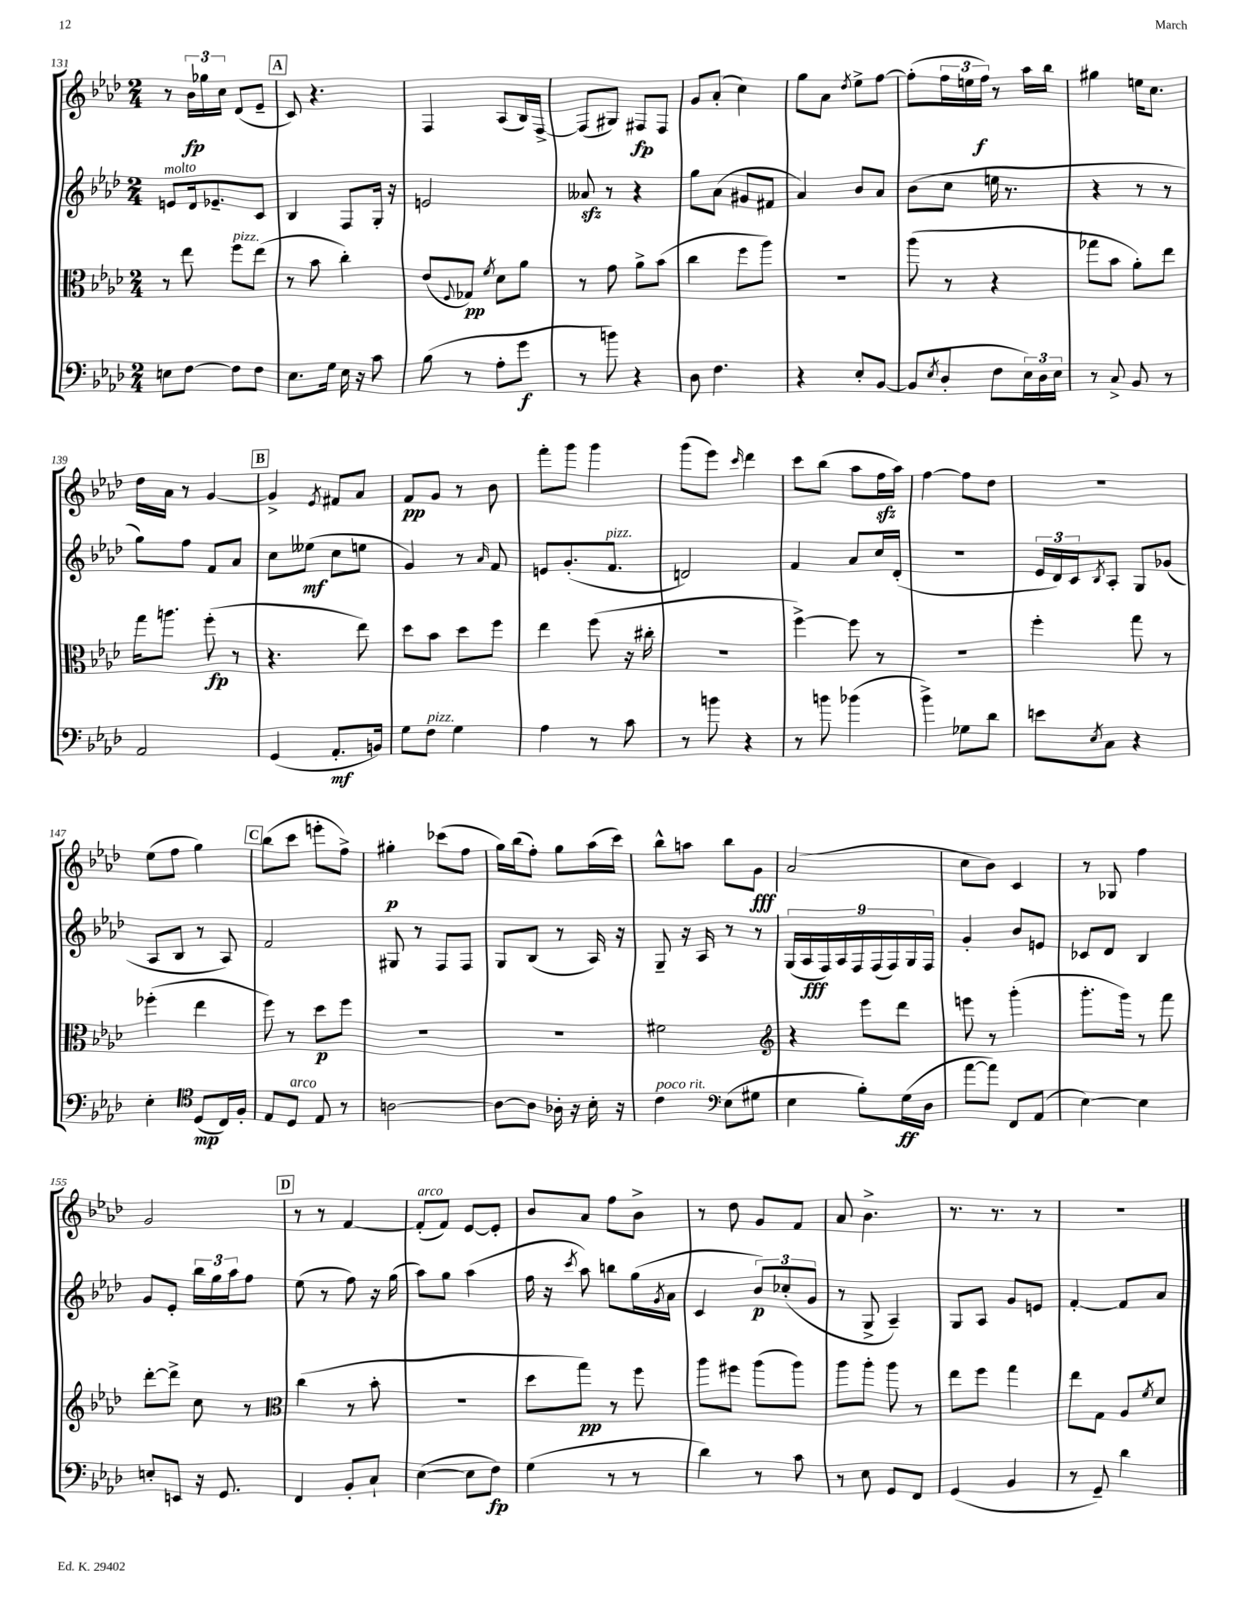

**kern	**kern	**kern	**kern
*staff4	*staff3	*staff2	*staff1
*clefF4	*clefC3	*clefG2	*clefG2
*k[b-e-a-d-]	*k[b-e-a-d-]	*k[b-e-a-d-]	*k[b-e-a-d-]
*M2/4	*M2/4	*M2/4	*M2/4
8E	8r	8e	8r
[8F	8ee-	16d-	24b-
.	.	.	24gg-
.	.	8.e-~	.
.	.	.	24cc
8F]	8ff	.	(8d-
8F	(8ee-	8c	8e-~
=	=	=	=
8.E-	8r	4B-	8c)
.	8b-	.	4.r
16G	.	.	.
16E-	4cc')	8F	.
16r	.	.	.
8c	.	16G'	.
.	.	16r	.
=	=	=	=
(8B-	(8e-	2e	4F
.	8qqF	.	.
8r	8G-)	.	.
.	8qf	.	.
8A-'	8d-	.	(8A-
8g	8a-	.	16B-)
.	.	.	[16F^
=	=	=	=
8r	8r	8a--	(8F]
8b)	8g	8r	8G#)
4r	8a-^	4r	8F#
.	(8b-	.	8F#
=	=	=	=
8D-	4cc	8gg	8g
4.F	.	(8a-	(8a-'
.	8ff	8g#	4cc)
.	8aa-)	8f#	.
=	=	=	=
4r	2r	4a-)	8gg
.	.	.	8a-
.	.	.	8qdd-
8E-'	.	8b-	8ee-^
[8BB-	.	8a-	[8ff
=	=	=	=
(8BB-]	(8aa-	(8b-	(8ff']
8qE-	.	.	.
8D-'	8r	8cc	24ff
.	.	.	24ee
.	.	.	24ff)
8F	4r	16ee	8r
.	.	8.r	.
24E-)	.	.	16aa-
24D-	.	.	.
.	.	.	16bb-
24E-	.	.	.
=	=	=	=
8r	8gg-	4r	4gg#
8C^	8b-	.	.
8BB-	8a-')	8r	16ee
.	.	.	8.cc
8r	8ee-	8r	.
=	=	=	=
2AA-	16gg	8gg)	16dd-
.	8.aa	.	16a-
.	.	8ff	8r
.	(8ff'	8f	[4g
.	8r	8a-	.
=	=	=	=
(4GG	4.r	8cc	4g^]
.	.	(8ee--	.
.	.	.	8qe-
8.AA-'	.	8cc	8f#
.	8ee-)	8ee	8a-
16BB)	.	.	.
=	=	=	=
8G	8dd-	4g)	8f
8F	8b-	.	8g
4G	8dd-	8r	8r
.	.	16qqa-	.
.	8ff	8f	8b-
=	=	=	=
4A-	4ee-	8e	8fff'
.	.	(8.g'	8ggg
8r	(8ff	.	4ggg
.	.	8.f	.
8c	16r	.	.
.	16cc#'	.	.
=	=	=	=
8r	2r	2d)	(8ggg
8b	.	.	8eee-)
.	.	.	16qqccc
4r	.	.	4ddd-
=	=	=	=
8r	[4ff^)	4f	8ccc
8b	.	.	(8bb-
(4b-	8ff]	8a-	8aa-
.	8r	16cc	16ff
.	.	(16d-'	16aa-)
=	=	=	=
4b-^)	2r	2r	[4ff
8G-	.	.	8ff]
8d-	.	.	8dd-
=	=	=	=
8e	4ff'	24e-	2r
.	.	24d-)	.
.	.	24c	.
8qE-	.	8qB-	.
8C	.	8A-'	.
4r	8gg	8G	.
.	8r	(8g-	.
=	=	=	=
4E-'	(4ff-'	8A-	(8ee-
.	.	8B-	8ff
*clefC4	*	*	*
(8D-	4ee-	8r	4gg)
16C)	.	8A-)	.
16F'	.	.	.
=	=	=	=
8E-	8ff)	2f	(8bb-
8D-	8r	.	8ccc
8E-	8dd-	.	8eee'
8r	8ff	.	8ff^)
=	=	=	=
[2A	2r	8G#	4gg#'
.	.	8r	.
.	.	8F	(8ccc-
.	.	8F	8ff
=	=	=	=
8A_	2r	8G	16gg)
.	.	.	(16bb-
8A]	.	(8B-	8ff')
16A-'	.	8r	8gg
16r	.	.	.
16B-'	.	16A-)	(16aa-
16r	.	16r	16ccc)
=	=	=	=
4c	2f#	8G~	8bb-^^
.	.	16r	8aa
.	.	16A-	.
*clefF4	*	*	*
(8E-	.	8r	8bb-
8G#	.	8r	8g
=	=	=	=
*	*clefG2	*	*
4E-	4r	(18G	(2a-
.	.	18A-	.
.	.	18F)	.
.	.	18A-	.
.	.	18F	.
8B-')	8eee-	.	.
.	.	(18F	.
.	.	18F)	.
(16G	8ddd-	.	.
.	.	18G	.
16D-	.	.	.
.	.	18F	.
=	=	=	=
[8a-	8eee	4g'	8cc
8a-])	8r	.	8b-)
8FF	(4ggg'	8b-	4c
(8AA-	.	8e	.
=	=	=	=
[4E-)	8.ggg'	8c-	8r
.	.	8d-	8G-
.	16ggg)	.	.
4E-]	8r	4B-	4ff
.	8fff	.	.
=	=	=	=
8E'	[8ddd-'	8g	2g
8EE	8ddd-^]	8e-'	.
16r	8cc	24bb-	.
.	.	24gg	.
8.GG	.	.	.
.	.	24aa-	.
.	8r	8ff	.
=	=	=	=
*	*clefC3	*	*
4FF	(4cc	(8ee-	8r
.	.	8r	8r
8BB-'	8r	8ff)	[4f
8C`	8b-'	16r	.
.	.	(16gg	.
=	=	=	=
([4E-	2r	8aa-)	(8f']
.	.	8gg	8f)
8E-]	.	(4aa-	[8e-
8F)	.	.	8e-']
=	=	=	=
(4G	8dd-	16ff	8b-
.	.	16r	.
.	.	8qccc	.
.	8gg)	8aa-)	8a-
8r	8r	8bb	8ff
8r	8ff	(16gg	8b-^
.	.	8qg	.
.	.	16a-	.
=	=	=	=
4d-)	8aa-	4c	8r
.	8ff#	.	8dd-
8r	(8aa-	12b-)	8g
.	.	(12cc-'	.
8c	8aa-)	.	8f
.	.	12g	.
=	=	=	=
8r	8aa-	8r	8a-
8E-	8aa-'	8G^	4.b-^
8GG	8aa-	4A-~)	.
8FF	8r	.	.
=	=	=	=
(4GG	8ee-	8G	8.r
.	8ff	8A-	.
.	.	.	8.r
4BB-	4gg	8g	.
.	.	8e	8r
=	=	=	=
8r	8ee-	[4f'	2r
8GG~)	8G	.	.
4d-	8A-	8f]	.
.	8qf	.	.
.	8d-	8a-	.
==	==	==	==
*-	*-	*-	*-
